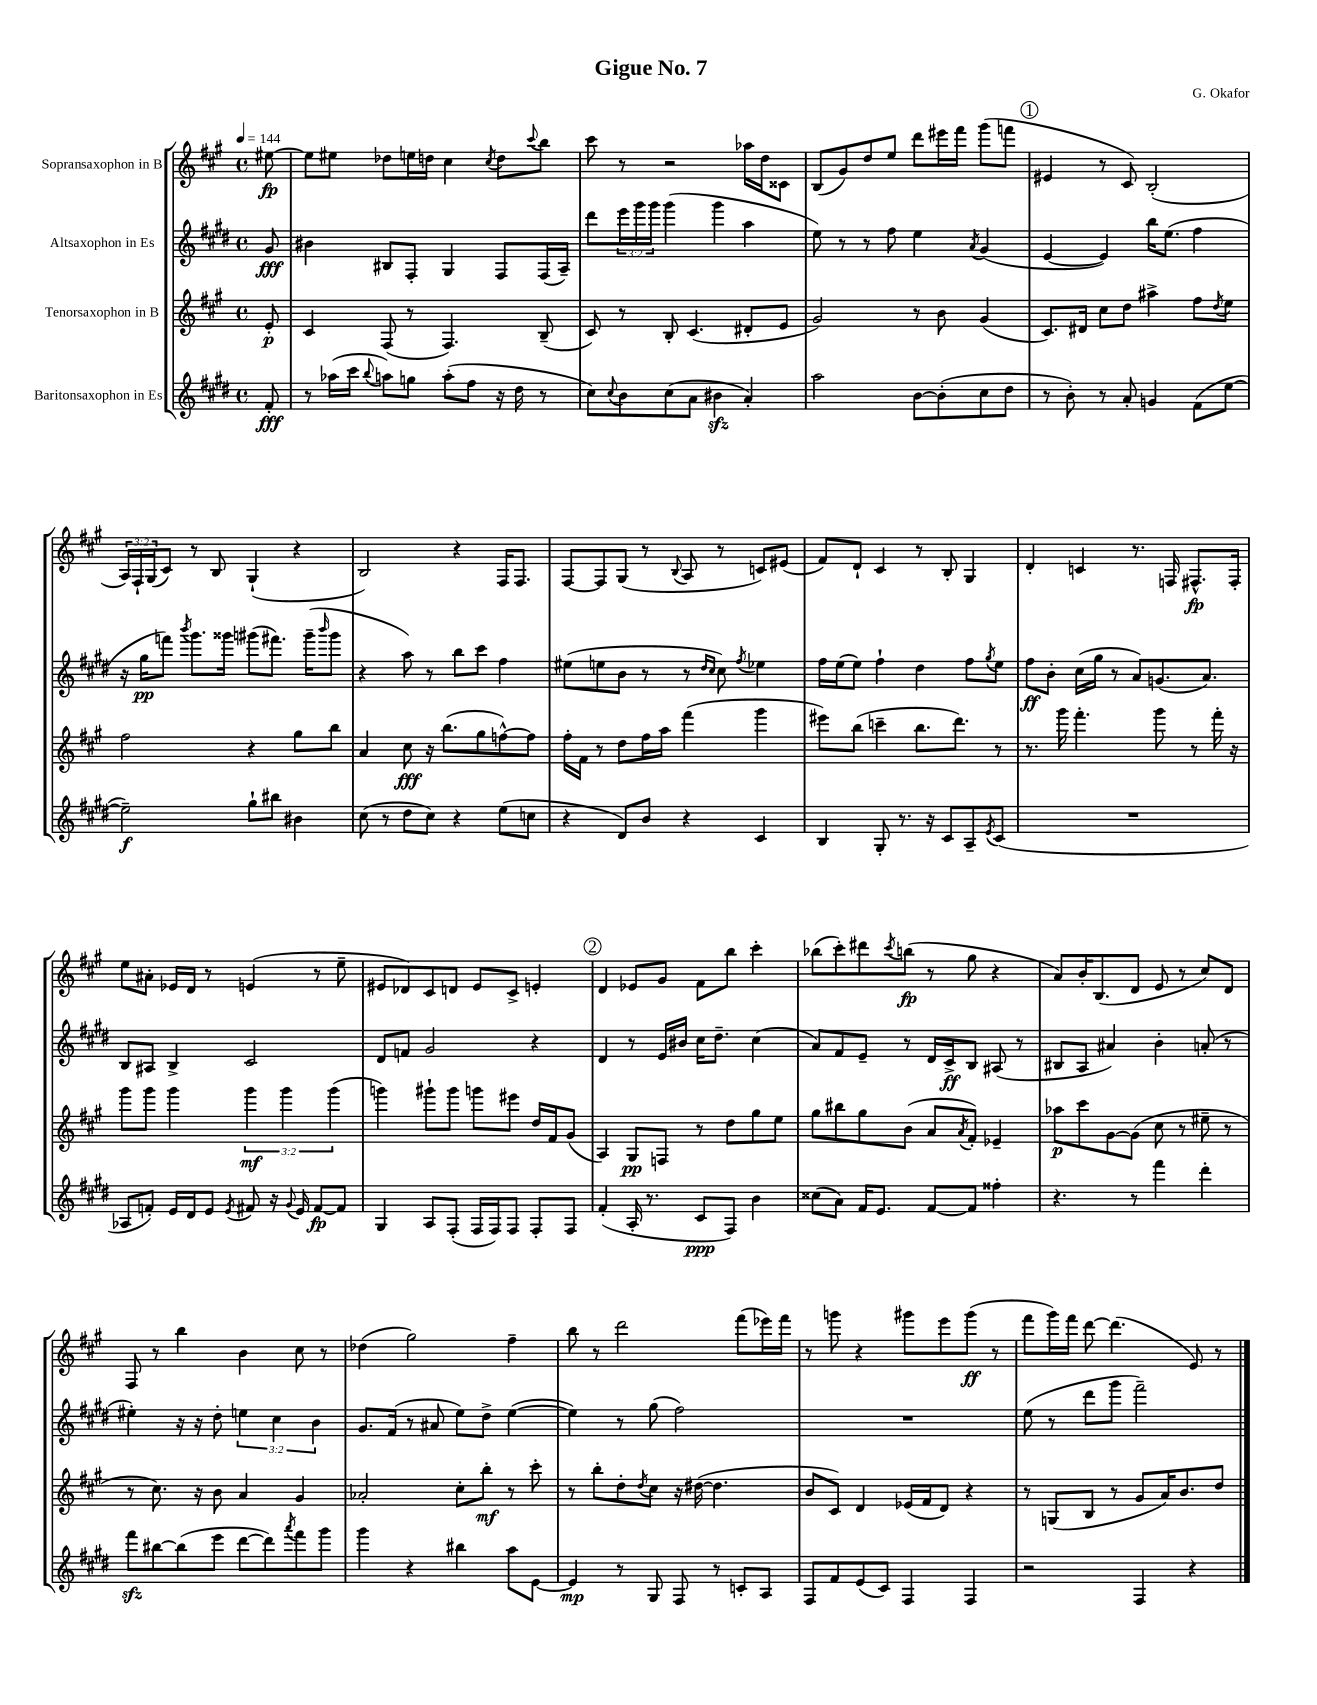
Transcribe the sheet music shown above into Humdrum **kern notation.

**kern	**kern	**kern	**kern
*staff4	*staff3	*staff2	*staff1
*clefG2	*clefG2	*clefG2	*clefG2
*k[f#c#g#d#]	*k[f#c#g#]	*k[f#c#g#d#]	*k[f#c#g#]
*M4/4	*M4/4	*M4/4	*M4/4
*met(c)	*met(c)	*met(c)	*met(c)
*MM144	*MM144	*MM144	*MM144
8f#'/	8e'/	8g#/	[8ee#\
=	=	=	=
8r	4c#/	4b#\	8ee#\]L
(16aa-\LL	.	.	8ee#\J
16ccc#\JJ	.	.	.
8qqbb/	.	.	.
8aa\L)	(8F#/	8B#/L	8dd-\L
8gg\J	8r	8F#'/J	16ee\L
.	.	.	16dd\JJ
(8aa'\L	4.F#/)	4G#/	4cc#\
8ff#\J	.	.	.
.	.	.	8qcc#/
16r	.	8F#/L	8dd\L
16dd#\	.	.	.
.	.	.	8qqccc#/
8r	(8B~/	(16F#/L	8bb\J
.	.	16A~/JJ)	.
=	=	=	=
8cc#\L)	8c#/)	8ddd#\L	8ccc#\
8qqcc#/	.	.	.
8b\	8r	24eee\L	8r
.	.	24ggg#\	.
.	.	24ggg#\JJ	.
(8cc#\	8B'/	(4ggg#\	2r
8a\J	(4.c#/	.	.
4b#\	.	4ggg#\	.
4a'/)	8d#'/L	4aa\	16aa-\LL
.	.	.	16dd\J
.	8e/J	.	8c##\J
=	=	=	=
2aa\	2g#/)	8ee\)	(8B/L
.	.	8r	8g#/)
.	.	8r	8dd/
.	.	8ff#\	8ee/J
[8b\L	8r	4ee\	8ddd\L
(8b'\]	8b\	.	16eee#\L
.	.	.	16fff#\JJ
.	.	8qa/	.
8cc#\	(4g#/	(4g#/	(8ggg#\L
8dd#\J	.	.	8fff\J
=	=	=	=
8r	8.c#/L)	[4e/	4e#/
8b'\)	.	.	.
.	16d#/Jk	.	.
8r	8cc#\L	4e/])	8r
8a'/	8dd\J	.	8c#/)
4g/	4aa#^\	16bb\LK	(2B'/
.	.	(8.ee\J	.
(8f#\L	8ff#\L	4ff#\	.
.	8qdd/	.	.
[8ee\J	8ee\J	.	.
=	=	=	=
2ee~\])	2ff#\	16r	24A/LL)
.	.	.	24F#`/
.	.	16gg#\LK	.
.	.	.	(24G#/J
.	.	8fff\J)	8c#/J)
.	.	8qbbb/	.
.	.	8.ggg#\L	8r
.	.	.	8B/
.	.	16ggg##\Jk	.
8gg#`\L	4r	(8ggg#\L	(4G#`/
8bb#\J	.	8.fff#\J)	.
4b#\	8gg#\L	.	4r
.	.	(16ggg#~\LK	.
.	.	16qqbbb/	.
.	8bb\J	8ggg#\J	.
=	=	=	=
(8cc#\	4a/	4r	2B/)
8r	.	.	.
8dd#\L	8cc#\	8aa\)	.
8cc#\J)	16r	8r	.
.	(8.bb\L	.	.
4r	.	8bb\L	4r
.	8gg#\	8ccc#\J	.
(8ee\L	[8ff^^\)	4ff#\	16F#/LK
.	.	.	8.F#/J
8cc\J	8ff\]J	.	.
=	=	=	=
4r	16ff#'\LL	(8ee#\L	[8F#/L
.	16f#\JJ	.	.
.	8r	8ee\	8F#/]
8d#/L)	8dd\L	8b\J	(8G#/J
8b/J	16ff#\L	8r	8r
.	16aa\JJ	.	.
.	.	.	8qqB/
4r	(4fff#\	8r	8A/
.	.	16qqdd#/LL	.
.	.	16qqcc#/JJ	.
.	.	8cc#\)	8r
.	.	8qff#/	.
4c#/	4ggg#\	4ee-\	8c/L)
.	.	.	(8e#/J
=	=	=	=
4B/	8eee#\L)	16ff#\LL	8f#/L)
.	.	(16ee\J	.
.	(8bb\J	8ee\J)	8d`/J
8G#'/	4ccc~\	4ff#`\	4c#/
8.r	.	.	.
.	8.bb\L	4dd#\	8r
16r	.	.	.
8c#/L	.	.	8B'/
.	8.ddd\J)	.	.
8A~/	.	8ff#\L	4G#/
8qe/	.	8qgg#/	.
(8c#/J	8r	8ee\J	.
=	=	=	=
1r	8.r	8ff#\L	4d'/
.	.	8b'\J	.
.	16ggg#\	.	.
.	4.fff#'\	(16cc#\LL	4c/
.	.	16gg#\JJ	.
.	.	8r	.
.	.	8a/L)	8.r
.	8ggg#\	(8.g/	.
.	.	.	16F/
.	8r	.	8.F#^^/L
.	.	8.a/J)	.
.	16fff#'\	.	.
.	16r	.	16F#'/Jk
=	=	=	=
8A-/L	8ggg#\L	8B/L	8ee\L
8f'/J)	8ggg#\J	8A#/J	8a#'\J
16e/LL	4ggg#\	4B^/	16e-/LL
16d#/J	.	.	16d/JJ
8e/J	.	.	8r
8qe/	.	.	.
8f#/	6ggg#\	2c#/	(4e/
16r	.	.	.
.	6ggg#\	.	.
8qqg#/	.	.	.
16e/	.	.	.
[8f#/L	.	.	8r
.	(6ggg#\	.	.
8f#/]J	.	.	8ee~\
=	=	=	=
4G#/	4ggg\)	8d#/L	8e#/L
.	.	8f/J	8d-/)
8A/L	8ggg#`\L	2g#/	8c#/
(8F#'/J	8ggg#\J	.	8d/J
16F#/LL	8ggg\L	.	8e#/L
16F#/J)	.	.	.
8F#/J	8eee#\J	.	8c#^/J
8F#'/L	16dd/LL	4r	4e'/
.	16f#/J	.	.
8F#/J	(8g#/J	.	.
=	=	=	=
(4f#'/	4A/)	4d#/	4d/
16A'/	8G#/L	8r	8e-/L
8.r	.	.	.
.	8F/J	16e/LL	8g#/J
.	.	16b#/JJ	.
8c#/L	8r	16cc#\LK	8f#\L
.	.	8.dd#~\J	.
8F#/J)	8dd\L	.	8bb\J
4b\	8gg#\	(4cc#\	4ccc#'\
.	8ee\J	.	.
=	=	=	=
(8cc##\L	8gg#\L	8a/L)	(8bb-\L
8a\J)	8bb#\	8f#/	8ccc#'\)
16f#/LK	8gg#\	8e~/J	8ddd#\
8.e/J	.	.	.
.	.	.	8qccc#/
.	(8b\J	8r	(8bb\J
[8f#/L	8a/L	16d#/LL	8r
.	.	16c#^/J	.
.	8qa/	.	.
8f#/]J	8f#'/J)	8B/J	8gg#\
4ff##'\	4e-~/	(8A#/	4r
.	.	8r	.
=	=	=	=
4.r	8aa-\L	8B#/L	8a/L)
.	8ccc#\	8A/J	16b'/K
.	.	.	(8.B/
.	[8g#\	4a#/)	.
8r	(8g#\]J	.	8d/J
4fff#\	8cc#\	4b'\	8e/
.	8r	.	8r
4ddd#'\	8ee#~\	(8a'/	8cc#/L)
.	8r	8r	8d/J
=	=	=	=
8fff#\L	8r	4ee#'\)	8F#/
[8bb#\	8.cc#\)	.	8r
(8bb#\]	.	16r	4bb\
.	16r	16r	.
8eee\J	8b\	8dd#'\	.
[8ddd#\L	4a/	6ee\	4b\
8ddd#\])	.	.	.
.	.	6cc#\	.
8qaaa/	.	.	.
8fff#\	4g#/	.	8cc#\
.	.	6b\	.
8ggg#\J	.	.	8r
=	=	=	=
4ggg#\	2a-'/	8.g#/L	(4dd-\
.	.	(16f#/Jk	.
4r	.	8r	2gg#\)
.	.	8a#/	.
4bb#\	8cc#'\L	8ee\L)	.
.	8bb'\J	8dd#^\J	.
8aa\L	8r	([4ee\	4ff#~\
[8e\J	8ccc#'\	.	.
=	=	=	=
4e/]	8r	4ee\])	8bb\
.	8bb'\L	.	8r
8r	8dd'\	8r	2ddd\
.	8qdd/	.	.
8G#/	8cc#\J	(8gg#\	.
8F#/	16r	2ff#\)	.
.	([16dd#\	.	.
8r	4.dd#\]	.	.
8c'/L	.	.	(8fff#\L
8A/J	.	.	16eee-\L)
.	.	.	16fff#\JJ
=	=	=	=
8F#/L	8b/L	1r	8r
8f#/	8c#/J)	.	8ggg\
(8e/	4d/	.	4r
8c#/J)	.	.	.
4F#/	(16e-/LL	.	8ggg#\L
.	16f#/J	.	.
.	8d/J)	.	8eee\
4F#/	4r	.	(8ggg#\J
.	.	.	8r
=	=	=	=
2r	8r	(8ee\	8fff#\L
.	(8G/L	8r	16ggg#\L)
.	.	.	16fff#\JJ
.	8B/J	8ddd#\L	[8ddd\
.	8r	8ggg#\J	(4.ddd\]
4F#/	8g#/L	2fff#~\)	.
.	16a/K)	.	.
.	8.b/	.	.
4r	.	.	8e/)
.	8dd/J	.	8r
==	==	==	==
*-	*-	*-	*-
